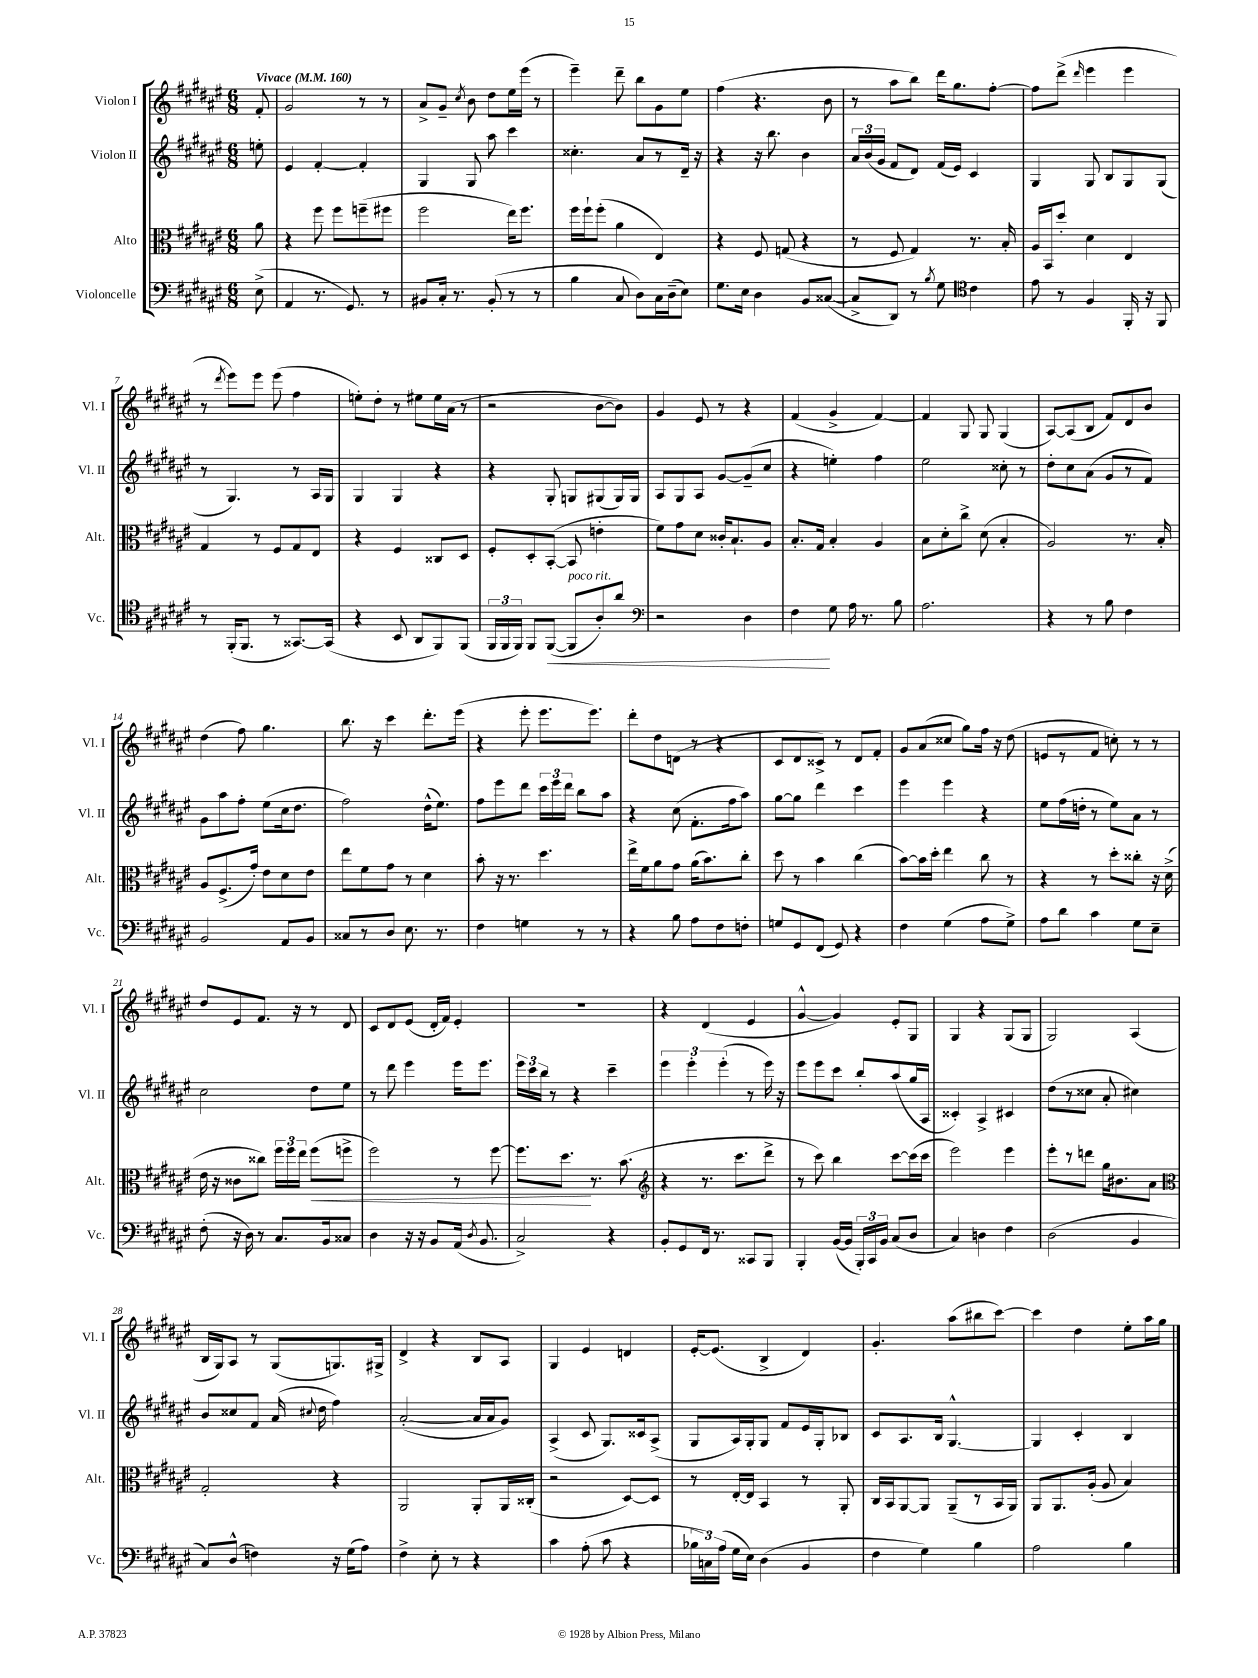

**kern	**dynam	**kern	**dynam	**kern	**kern
*part4	*part4	*part3	*part3	*part2	*part1
*staff4	*staff4	*staff3	*staff3	*staff2	*staff1
*I"Violoncelle	*	*I"Alto	*	*I"Violon II	*I"Violon I
*I'Vc.	*	*I'Alt.	*	*I'Vl. II	*I'Vl. I
*clefF4	*	*clefC3	*	*clefG2	*clefG2
*k[f#c#g#d#a#e#]	*	*k[f#c#g#d#a#e#]	*	*k[f#c#g#d#a#e#]	*k[f#c#g#d#a#e#]
*M6/8	*	*M6/8	*	*M6/8	*M6/8
*MM160	*	*MM160	*	*MM160	*MM160
=	=	=	=	=	=
!	!	!	!	!	!LO:TX:a:B:t=Vivace
(8E#^\	.	8a#\	.	8een'\	8f#'/
=1	=1	=1	=1	=1	=1
4AA#/	.	4r	.	4e#/	2g#/
8.r	.	8ff#\	.	[4f#'/	.
.	.	8ff#\L	.	.	.
8.GG#/)	.	.	.	.	.
.	.	(8ffn~\	.	4f#'/]	8r
8r	.	8ff#X\J	.	.	8r
=2	=2	=2	=2	=2	=2
8BB#X/L	.	2ff#\	.	4G#/	8a#^/L
16C#'/Jk	.	.	.	.	8g#~/J
8.r	.	.	.	.	.
.	.	.	.	.	8qcc#/
.	.	.	.	8G#/	8b\
(8BB#'/	.	.	.	8aa#\	8dd#\L
8r	.	16ee#\KL)	.	4ccc#\	16ee#\L
.	.	8.ff#\J	.	.	(16eee#\JJ
8r	.	.	.	.	8r
=3	=3	=3	=3	=3	=3
4B\	.	16ff#\LL	.	4.cc##X'\	4eee#~\)
.	.	16ff#`\J	.	.	.
.	.	(8ff#'\J	.	.	.
8C#/	.	4a#\	.	.	8ddd#~\
8D#\L)	.	.	.	8a#/L	8bb\L
16C#\L	.	4E#/)	.	8r	8g#\
(16D#~\J	.	.	.	.	.
8E#\J)	.	.	.	16d#~/Jk	8ee#\J
.	.	.	.	16r	.
=4	=4	=4	=4	=4	=4
8.G#\L	.	4r	.	4r	(4ff#\
16E#\Jk	.	.	.	.	.
4D#\	.	8F#/	.	16r	4.r
.	.	.	.	8.bb\	.
.	.	(8Gn/	.	.	.
8BB/L	.	4r	.	4b\	.
([8C##X/J	.	.	.	.	8b\
=5	=5	=5	=5	=5	=5
8C##^/L]	.	8r	.	24a#/LL	8r
.	.	.	.	(24b/	.
.	.	.	.	24g#/JJ	.
8DD#/J)	.	8F#/	.	8f#/L	8aa#\L
8r	.	4G#/)	.	8d#/J)	8bb\J)
8qB/	.	.	.	.	.
8G#\	.	.	.	(16f#/LL	16ddd#\KL
.	.	.	.	16e#/JJ)	8.gg#\
*clefC4	*	*	*	*	*
4c#\	.	8.r	.	4c#/	.
.	.	.	.	.	[8ff#'\J
.	.	16B'/	.	.	.
=6	=6	=6	=6	=6	=6
8e#\	.	16A#/LL	.	4G#/	8ff#\L]
.	.	16BB/J	.	.	.
8r	.	8dd#'/J	.	.	(8ddd#^\J
.	.	.	.	.	16qqddd#/
4F#/	.	4d#\	.	8G#/	4eee#\
.	.	.	.	8B/L	.
16FF#'/	.	4E#/	.	8G#/	4eee#\
16r	.	.	.	.	.
8FF#/	.	.	.	(8G#/J	.
!!LO:LB:g=z
=7	=7	=7	=7	=7	=7
8r	.	4G#/	.	8r	8r
.	.	.	.	.	8qddd#/
(16FF#'/KL	.	.	.	4.G#/)	8eee#\L)
8.FF#/J	.	.	.	.	.
.	.	8r	.	.	8eee#\J
8r	.	8F#/L	.	.	(8eee#\
[8.GG##X/L)	.	8G#/	.	8r	4ff#\
.	.	8E#/J	.	16A#/LL	.
(16GG##/Jk]	.	.	.	16G#/JJ	.
=8	=8	=8	=8	=8	=8
4r	.	4r	.	4G#/	8een'\L)
.	.	.	.	.	8dd#'\J
8BB/	.	4F#/	.	4G#/	8r
8AA#/L	.	.	.	.	8ee#X\L
8FF#/)	.	8C##X/L	.	4r	16ee#\L
.	.	.	.	.	(16a#\JJ
(8FF#/J	.	8D#/J	.	.	8r
=9	=9	=9	=9	=9	=9
24FF#/LL	.	8F#'/L	.	4r	2r
24FF#/	.	.	.	.	.
24FF#/JJ)	.	.	.	.	.
8FF#/L	.	8D#'/	.	.	.
!	!LO:HP:b	!	!	!	!
([8FF#/J	<	([8BB'/J	.	8G#'/	.
!LO:TX:a:i:t=poco rit.	!	!	!	!	!
8FF#/L]	.	8BB/]	.	8Gn/L	.
8A#'/)	.	4en'\	.	(8G#X/	[8b\L
8a#/J	.	.	.	16G#/L)	8b\J])
.	.	.	.	16G#/JJ	.
=10	=10	=10	=10	=10	=10
*clefF4	*	*	*	*	*
2r	.	8f#\L)	.	8A#/L	4g#/
.	.	8g#\	.	8G#/	.
.	.	8d#\J	.	8A#/J	8e#/
.	.	16c##X'/KL	.	[8g#/L	8r
.	.	8.B`/	.	.	.
4D#\	.	.	.	(8g#~/]	4r
.	.	8A#/J	.	8cc#/J	.
=11	=11	=11	=11	=11	=11
4F#\	.	8.B'/L	.	4r	(4f#/
.	.	16G#/Jk	.	.	.
8G#\	[	4B'/	.	4een'\)	4g#^/
16A#\	.	.	.	.	.
8.r	.	.	.	.	.
.	.	4A#/	.	4ff#\	[4f#/)
8B\	.	.	.	.	.
=12	=12	=12	=12	=12	=12
2.A#\	.	8B\L	.	2ee#\	4f#/]
.	.	8d#'\	.	.	.
.	.	8cc#^\J	.	.	8G#/
.	.	(8d#\	.	.	8G#/
.	.	4B'/	.	8cc##X'\	(4G#/
.	.	.	.	8r	.
=13	=13	=13	=13	=13	=13
4r	.	2A#/)	.	8dd#'\L	[8A#/L)
.	.	.	.	8cc#\	(8A#/]
8r	.	.	.	(8a#\J	8B/J
8B\	.	.	.	8g#/L	8f#/L)
4F#\	.	8.r	.	8r	8d#/
.	.	.	.	8f#/J)	8b/J
.	.	16B'/	.	.	.
!!LO:LB:g=z
=14	=14	=14	=14	=14	=14
2BB/	.	8A#/L	.	8g#\L	(4dd#\
.	.	(8.F#^/	.	8aa#\	.
.	.	.	.	8ff#'\J	8ff#\)
.	.	16g#'/Jk)	.	.	.
.	.	8e#\L	.	(8ee#\L	4.gg#\
8AA#/L	.	8d#\	.	16cc#\k	.
.	.	.	.	8.dd#\J	.
8BB/J	.	8e#\J	.	.	.
=15	=15	=15	=15	=15	=15
8C##X/L	.	8ee#\L	.	2ff#\)	8.bb\
8r	.	8f#\	.	.	.
.	.	.	.	.	16r
8D#/J	.	8g#\J	.	.	4ccc#\
8.E#\	.	8r	.	.	.
.	.	4d#\	.	(16dd#^^\KL	8.ddd#'\L
8.r	.	.	.	8.ee#\J)	.
.	.	.	.	.	(16eee#\Jk
=16	=16	=16	=16	=16	=16
4F#\	.	8b'\	.	8ff#\L	4r
.	.	16r	.	8eee#\	.
.	.	8.r	.	.	.
4Gn\	.	.	.	8ddd#\J	8eee#'\
.	.	4.dd#\	.	24ccc#\LL	8.eee#\L
.	.	.	.	24eee#\	.
.	.	.	.	24ddd#\JJ	.
8r	.	.	.	8bb\L	.
.	.	.	.	.	8.eee#\J)
8r	.	.	.	8aa#\J	.
=17	=17	=17	=17	=17	=17
4r	.	16ee#^\LL	.	4r	8ddd#'\L
.	.	16f#\J	.	.	.
.	.	8a#\	.	.	8dd#\
8B\	.	8g#\J	.	(8cc#\	(8dn\J
8A#\L	.	(16a#\KL	.	8.f#'\L	8r
.	.	8.b\)	.	.	.
8F#\	.	.	.	.	4r
.	.	.	.	16ff#\k	.
8Fn'\J	.	8cc#'\J	.	8aa#\J)	.
=18	=18	=18	=18	=18	=18
8Gn/L	.	8dd#\	.	[8gg#\L	8c#/L
8GG#/	.	8r	.	8gg#\J]	8d#/
(8FF#/J	.	4b\	.	4ddd#\	8c##X^/J)
8GG#/)	.	.	.	.	8r
4r	.	(4cc#\	.	4ccc#\	8d#/L
.	.	.	.	.	8f#'/J
=19	=19	=19	=19	=19	=19
4F#\	.	[8b\L)	.	4eee#\	8g#/L
.	.	16b\L]	.	.	(8a#/
.	.	16dd#'\JJ	.	.	.
(4G#\	.	4ee#\	.	4eee#\	8cc##X/J
.	.	.	.	.	8gg#\L)
8A#\L	.	8cc#\	.	4r	16ff#\Jk
.	.	.	.	.	16r
8G#^\J)	.	8r	.	.	(8dd#\
=20	=20	=20	=20	=20	=20
8A#\L	.	4r	.	8ee#\L	8en/L
8d#\J	.	.	.	(16ff#\L	8r
.	.	.	.	16ddn'\JJ	.
4c#\	.	8r	.	8r	8f#/J
.	.	8dd#'\L	.	8ee#\L)	8ccn'\)
8G#\L	.	8cc##X'\J	.	8a#\J	8r
8E#~\J	.	16r	.	8r	8r
.	.	(16d#^\	.	.	.
!!LO:LB:g=z
=21	=21	=21	=21	=21	=21
(8F#'\	.	16e#\	.	2cc#\	8dd#/L
.	.	16r	.	.	.
16r	.	8c##X\L	.	.	8e#/
16D#\)	.	.	.	.	.
8r	.	8cc##X\J)	.	.	8.f#/J
8.C#/L	.	24ff#\LL	.	.	.
.	.	24ff#\	.	.	.
.	.	.	.	.	16r
.	.	24ee#\JJ	.	.	.
!	!	!	!LO:HP:b	!	!
.	.	(8ff#\L	<	8dd#\L	8r
16BB/k	.	.	.	.	.
8C##X/J	.	8ffn^\J	.	8ee#\J	8d#/
=22	=22	=22	=22	=22	=22
4D#\	.	2ff#\)	.	8r	8c#/L
.	.	.	.	8ddd#\	8d#/
16r	.	.	.	4eee#\	(8e#/J
16r	.	.	.	.	.
8BB/L	.	.	.	.	16d#'/LL
.	.	.	.	.	16f#/JJ)
(16AA#/Jk	.	8r	.	16eee#\KL	4e#'/
8qD#/	.	.	.	.	.
8.BB/	.	.	.	8.eee#\J	.
.	.	[8ff#\	.	.	.
=23	=23	=23	=23	=23	=23
2C#^/)	.	8.ff#\L]	.	24eee#\LL	2.r
.	.	.	.	24ccc#\	.
.	.	.	.	24bb\JJ	.
.	.	.	.	8r	.
.	.	8.dd#\J	.	.	.
.	.	.	.	4r	.
.	.	8.r	[	.	.
4r	.	.	.	4ccc#~\	.
.	.	(8.b\	.	.	.
=24	=24	=24	=24	=24	=24
*	*	*clefG2	*	*	*
8BB'/L	.	4r	.	6eee#\	4r
8GG#/	.	.	.	.	.
.	.	.	.	6eee#'\	.
16FF#/Jk	.	8.r	.	.	(4d#/
8.r	.	.	.	.	.
.	.	.	.	(6eee#'\	.
.	.	8.ccc#\L	.	.	.
8CC##X/L	.	.	.	8r	4e#/
8BBB/J	.	8ddd#^\J	.	16eee#\)	.
.	.	.	.	16r	.
=25	=25	=25	=25	=25	=25
4BBB'/	.	8r	.	8eee#\L	[4g#^^/
.	.	8ccc#\)	.	8eee#\	.
([16BB/LL	.	4bb\	.	8ccc#\J	4g#/])
16BB/JJ]	.	.	.	.	.
24BBB'/LL)	.	.	.	8bb'/L	.
24CC#/	.	.	.	.	.
24BB/JJ	.	.	.	.	.
(8C#/L	.	[8ccc#\L	.	(8aa#/	8e#'/L
8D#/J	.	(16ccc#\L]	.	16gg#/L	8G#/J
.	.	16ccc#\JJ	.	16A#/JJ	.
=26	=26	=26	=26	=26	=26
4C#/)	.	2eee#\)	.	4c##X'/)	4G#/
4Dn\	.	.	.	4A#^/	4r
4F#\	.	4eee#\	.	4c#X/	(8G#/L
.	.	.	.	.	8G#/J
=27	=27	=27	=27	=27	=27
(2D#\	.	8eee#'\L	.	(8dd#\L	2G#/)
.	.	8r	.	8r	.
.	.	8dddn\J	.	8cc##X\J	.
.	.	16gg#\KL	.	8a#'/	.
.	.	8.b#X\	.	.	.
4BB/	.	.	.	4cc#X\)	(4A#/
.	.	8a#\J	.	.	.
!!LO:LB:g=z
=28	=28	=28	=28	=28	=28
*	*	*clefC3	*	*	*
8C#/L)	.	2G#'/	.	8b/L	16B/LL
.	.	.	.	.	16G#/J)
(8D#^^/J	.	.	.	8cc##X/	8A#/J
4Fn\)	.	.	.	8f#/J	8r
.	.	.	.	(16a#/	(8G#/L
.	.	.	.	8qqcc#X/	.
.	.	.	.	16dd#\	.
16r	.	4r	.	4ff#\)	8.Gn/)
(16G#\KL	.	.	.	.	.
8A#\J)	.	.	.	.	.
.	.	.	.	.	16G#X^/Jk
=29	=29	=29	=29	=29	=29
4F#^\	.	2AA#/	.	([2a#'/	4d#^/
8E#'\	.	.	.	.	4r
8r	.	.	.	.	.
4r	.	8AA#'/L	.	16a#/LL]	8B/L
.	.	.	.	16a#/J	.
.	.	16AA#/L	.	8g#/J)	8A#/J
.	.	(16C##X'/JJ	.	.	.
=30	=30	=30	=30	=30	=30
4c#\	.	2r	.	(4A#^/	4G#/
(8A#'\	.	.	.	8c#/	4e#/
8c#\	.	.	.	8.G#/L)	.
4r	.	[8D#/L)	.	.	4dn/
.	.	.	.	16c##X/k	.
.	.	8D#/J]	.	(8A#^/J	.
=31	=31	=31	=31	=31	=31
24B-X\LL	.	8r	.	8G#/L	[16e#'/KL
24Cn\)	.	.	.	.	.
.	.	.	.	.	(8.e#/J]
(24A#\JJ	.	.	.	.	.
16G#\LL	.	[16E#'/LL	.	16A#/L)	.
16E#\JJ)	.	16E#/JJ]	.	16G#'/J	.
(4D#\	.	4BB/	.	8G#/J	4B^/
.	.	.	.	8f#/L	.
4BB/	.	8r	.	16e#/L	4d#/)
.	.	.	.	16G#'/J	.
.	.	8AA#'/	.	8B-X/J	.
=32	=32	=32	=32	=32	=32
4F#\	.	16C#/LL	.	8c#/L	4.g#'/
.	.	16BB/J	.	.	.
.	.	[8AA#/	.	8.A#/	.
4G#\)	.	8AA#/J]	.	.	.
.	.	.	.	16B/Jk	.
.	.	(8AA#~/L	.	[4.G#^^/	(8aa#\L
4B\	.	8r	.	.	8bb#X\
.	.	16BB/L	.	.	[8ccc#\J)
.	.	16AA#/JJ)	.	.	.
=33	=33	=33	=33	=33	=33
2A#\	.	8AA#/L	.	4G#/]	4ccc#\]
.	.	8.AA#/	.	.	.
.	.	.	.	4c#'/	4dd#\
.	.	(16A#'/Jk	.	.	.
.	.	8A#/	.	.	.
4B\	.	4B/)	.	4B/	8ee#'\L
.	.	.	.	.	16aa#\L
.	.	.	.	.	16gg#\JJ
==	==	==	==	==	==
*-	*-	*-	*-	*-	*-
